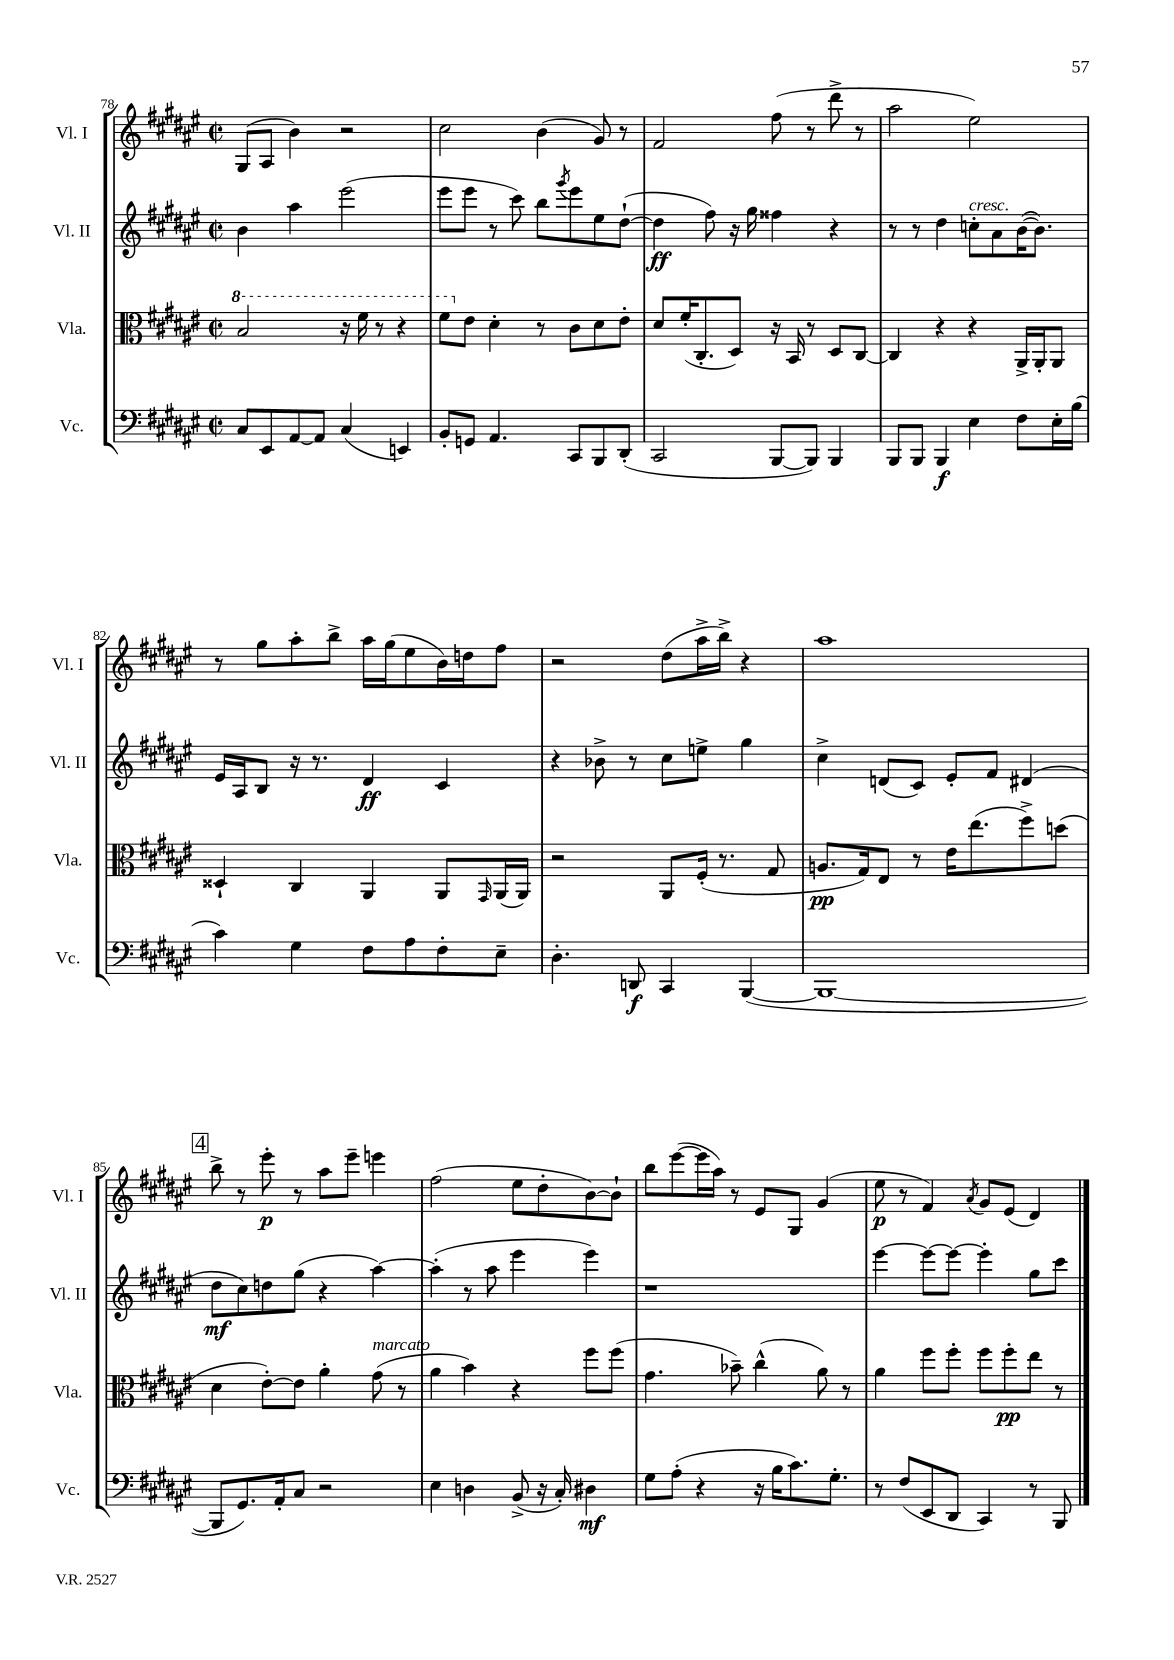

**kern	**kern	**kern	**kern
*staff4	*staff3	*staff2	*staff1
*clefF4	*clefC3	*clefG2	*clefG2
*k[f#c#g#d#a#e#]	*k[f#c#g#d#a#e#]	*k[f#c#g#d#a#e#]	*k[f#c#g#d#a#e#]
*M2/2	*M2/2	*M2/2	*M2/2
*met(c|)	*met(c|)	*met(c|)	*met(c|)
8C#	2b	4b	(8G#
8EE#	.	.	8A#
[8AA#	.	4aa#	4b)
8AA#]	.	.	.
(4C#	16r	(2eee#	2r
.	16ff#	.	.
.	8r	.	.
4EE)	4r	.	.
=	=	=	=
8BB'	8ff#	8eee#	2cc#
8GG	8e#	8eee#	.
4.AA#	4d#'	8r	.
.	.	8ccc#)	.
.	8r	8bb	(4b
.	.	8qggg#	.
8CC#	8c#	8eee#	.
8BBB	8d#	8ee#	8g#)
(8DD#'	8e#'	([8dd#`	8r
=	=	=	=
2CC#	8d#	4dd#]	2f#
.	(16f#'	.	.
.	8.C#'	.	.
.	.	8ff#)	.
.	8D#)	16r	.
.	.	16gg#	.
[8BBB	16r	4ff##	(8ff#
.	16BB	.	.
8BBB])	8r	.	8r
4BBB	8D#	4r	8ddd#^
.	[8C#	.	8r
=	=	=	=
8BBB	4C#]	8r	2aa#
8BBB	.	8r	.
4BBB	4r	4dd#	.
4E#	4r	8cc'	2ee#)
.	.	8a#	.
8F#	16AA#^	([16b	.
.	16AA#'	8.b])	.
16E#'	8AA#	.	.
(16B	.	.	.
=	=	=	=
4c#)	4D##`	16e#	8r
.	.	16A#	.
.	.	8B	8gg#
4G#	4C#	16r	8aa#'
.	.	8.r	.
.	.	.	8bb^
8F#	4AA#	4d#	16aa#
.	.	.	(16gg#
8A#	.	.	8ee#
8F#'	8AA#	4c#	16b)
.	.	.	16dd
.	16qqGG#	.	.
8E#~	(16AA#	.	8ff#
.	16AA#)	.	.
=	=	=	=
4.D#'	2r	4r	2r
.	.	8b-^	.
8DD	.	8r	.
4CC#	8AA#	8cc#	(8dd#
.	(16F#'	8ee^	16aa#^
.	8.r	.	16bb^)
([4BBB	.	4gg#	4r
.	8G#	.	.
=	=	=	=
1BBB_	8.A	4cc#^	1aa#
.	16G#)	.	.
.	8E#	(8d	.
.	8r	8c#)	.
.	16e#	8e#'	.
.	(8.ee#	.	.
.	.	8f#	.
.	8ff#^)	(4d#	.
.	(8dd	.	.
=	=	=	=
8BBB]	4d#	8dd#	8bb^
8.GG#)	.	8cc#)	8r
.	[8e#')	8dd	8eee#'
16AA#'	.	.	.
8C#	8e#]	(8gg#	8r
2r	4a#'	4r	8aa#
.	.	.	8eee#~
.	(8g#	[4aa#)	4eee
.	8r	.	.
=	=	=	=
4E#	4a#	(4aa#']	(2ff#
4D	4b)	8r	.
.	.	8aa#	.
(8BB^	4r	4eee#	8ee#
16r	.	.	8dd#'
16C#')	.	.	.
4D#	8ff#	4eee#)	[8b)
.	(8ff#	.	8b`]
=	=	=	=
8G#	4.g#	1r	8bb
(8A#'	.	.	([8eee#
4r	.	.	16eee#]
.	.	.	16aa#)
.	8b-~)	.	8r
16r	(4cc#^^	.	8e#
16B	.	.	.
8.c#)	.	.	8G#
.	8a#)	.	(4g#
8.G#'	.	.	.
.	8r	.	.
=	=	=	=
8r	4a#	[4eee#	8ee#
(8F#	.	.	8r
8EE#	8ff#	8eee#_	4f#)
8DD#	8ff#'	8eee#_	.
.	.	.	8qa#
4CC#)	8ff#	4eee#']	8g#
.	8ff#'	.	(8e#
8r	8ee#	8gg#	4d#)
8BBB	8r	8ccc#	.
==	==	==	==
*-	*-	*-	*-
